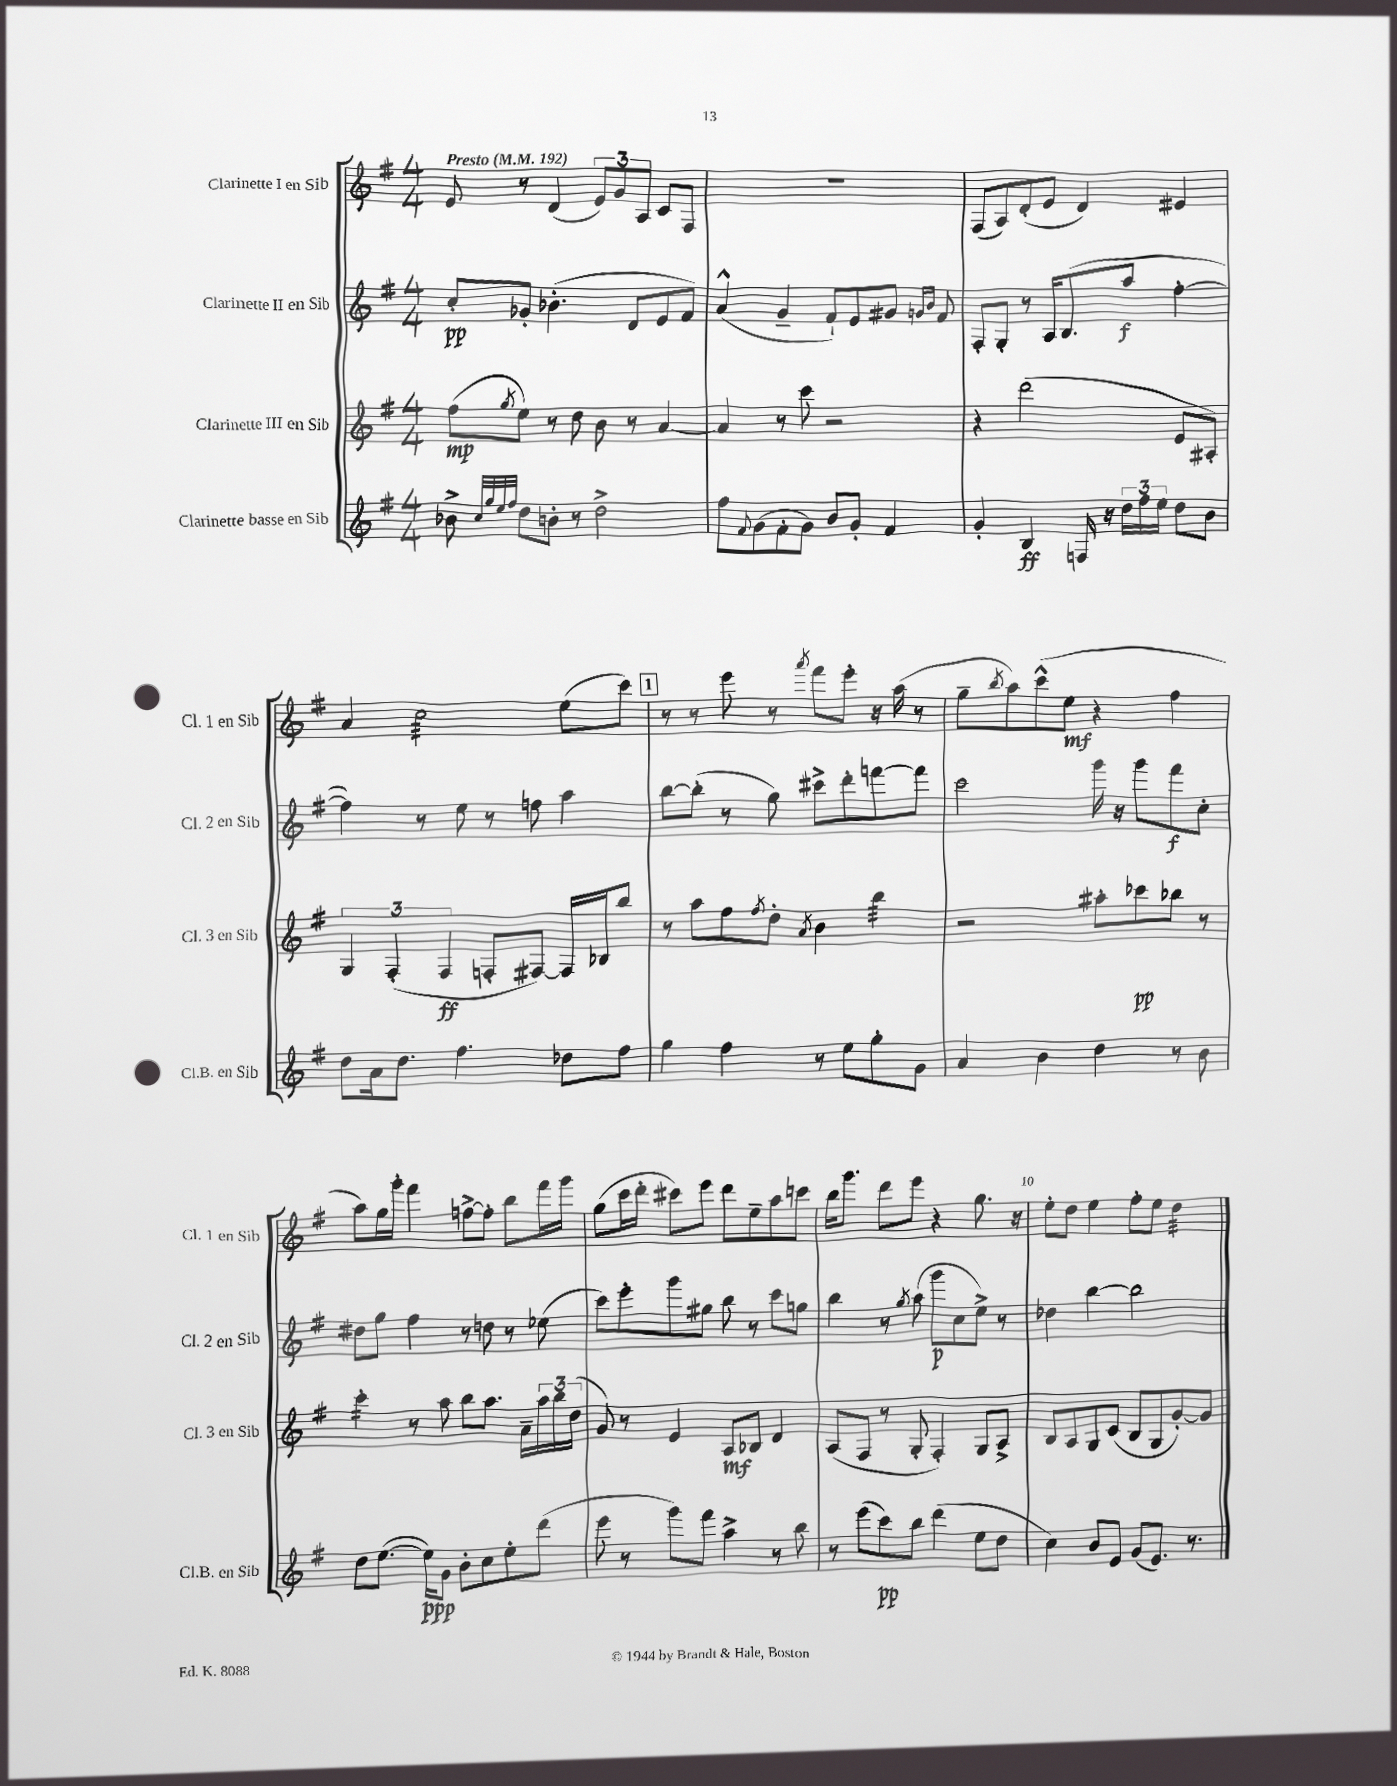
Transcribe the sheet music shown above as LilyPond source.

<<
\new StaffGroup <<
\new Staff = "s0" \with { instrumentName = "Clarinette I en Sib" shortInstrumentName = "Cl. 1 en Sib" } {
    \clef treble \key g \major \numericTimeSignature \time 4/4 \tempo "Presto" 4 = 192
    e'8 r8 d'4( \tuplet 3/2 { e'8) g'8 a8 } c'8 fis8 |
    R1 |
    fis8( a8) d'8-.( e'8 d'4) eis'4 |
    a'4 c''2:32 e''8( c'''8) |
    \mark \markup { \box "1" } r8 r8 e'''8 r8 \acciaccatura { a'''8 } fis'''8 e'''8-. r16 a''16( r8 |
    g''8-- \acciaccatura { b''8 } a''8) c'''8-^( e''8\mf r4 fis''4 |
    a''8) g''16 g'''16-. fis'''4 f''8~-> f''8-. b''8 fis'''16 g'''16 |
    g''8( c'''16 d'''16-. cis'''8) e'''8 d'''8 e''8-- a''8 c'''8 |
    b''16 g'''8. d'''8 e'''8 r4 g''8. r16 |
    e''8-. d''8 e''4 fis''8-. e''8 d''4:32 \bar "|." |
}
\new Staff = "s1" \with { instrumentName = "Clarinette II en Sib" shortInstrumentName = "Cl. 2 en Sib" } {
    \clef treble \key g \major \numericTimeSignature \time 4/4
    c''8-.\pp ges'8-. bes'4.-.( d'8 e'8 fis'8) |
    a'4-^( g'4-- fis'8-!) e'8 gis'8 \grace { g'16 b'16 } fis'8 |
    fis8-. g8-. r8 a16 b8.( a''8\f fis''4~-. |
    fis''4) r8 e''8 r8 f''8 a''4 |
    \mark \markup { \box "1" } b''8~ b''8-.( r8 g''8) cis'''8-> d'''8-. f'''8~ f'''8 |
    c'''2 g'''16 r16 g'''8 fis'''8\f c''8-. |
    dis''8 g''8 fis''4 r8 d''8 r8 ees''8( |
    c'''8) e'''8-. g'''8 gis''8 b''8 r8 c'''8 g''8 |
    b''4 r8 \acciaccatura { g''8 } a''8( g'''8\p c''8 e''8->) r8 |
    des''4 b''4~ b''2 \bar "|." |
}
\new Staff = "s2" \with { instrumentName = "Clarinette III en Sib" shortInstrumentName = "Cl. 3 en Sib" } {
    \clef treble \key g \major \numericTimeSignature \time 4/4
    fis''8\mp( \acciaccatura { g''8 } e''8) r8 d''8 b'8 r8 a'4~ |
    a'4 r8 c'''8 r2 |
    r4 d'''2( e'8 ais8-.) |
    \tuplet 3/2 { g4 fis4-.( fis4\ff } f8-. fis8~) fis16 bes16 b''8 |
    \mark \markup { \box "1" } r8 a''8 fis''8 \acciaccatura { fis''8 } d''8-. \acciaccatura { a'8 } b'4 b''4:32 |
    r2 ais''8-. ces'''8\pp bes''8 r8 |
    c'''4:16-. r8 a''8 b''8 a''8. a'16-- \tuplet 3/2 { a''16 b''16 d''16( } |
    g'8) r8 e'4 a8\mf bes8 d'4 |
    a8( fis8 r8 g8-. fis4-.) g8 a8-> |
    b8 a8 g8 c'8( b8 g8 g'8~-.) g'8 \bar "|." |
}
\new Staff = "s3" \with { instrumentName = "Clarinette basse en Sib" shortInstrumentName = "Cl.B. en Sib" } {
    \clef treble \key g \major \numericTimeSignature \time 4/4
    bes'8-> \grace { c''32 g''32 e''32 fis''32 } d''8 b'8-. r8 d''2-> |
    fis''8 \appoggiatura { fis'8 } g'8( fis'8-. g'8) b'8 g'8-. fis'4 |
    g'4-. b4\ff f16 r16 \tuplet 3/2 { d''16 fis''16 e''16 } d''8 b'8 |
    d''8 a'16 d''8. fis''4. des''8 fis''8 |
    \mark \markup { \box "1" } g''4 fis''4 r8 e''8 g''8-. g'8 |
    a'4 b'4 d''4 r8 b'8 |
    d''8 e''8.~( e''16\ppp) g'8 b'8-. c''8 e''8-. d'''8( |
    e'''8 r8 g'''8) fis'''8 a''4-> r8 b''8 |
    r8 e'''8( c'''8\pp) b''8 d'''4( e''8 d''8 |
    c''4) b'8 e'8 g'8( e'8.) r8. \bar "|." |
}
>>
>>
\layout { \context { \Score \override BarNumber.break-visibility = ##(#f #t #t) barNumberVisibility = #(every-nth-bar-number-visible 5) } }
